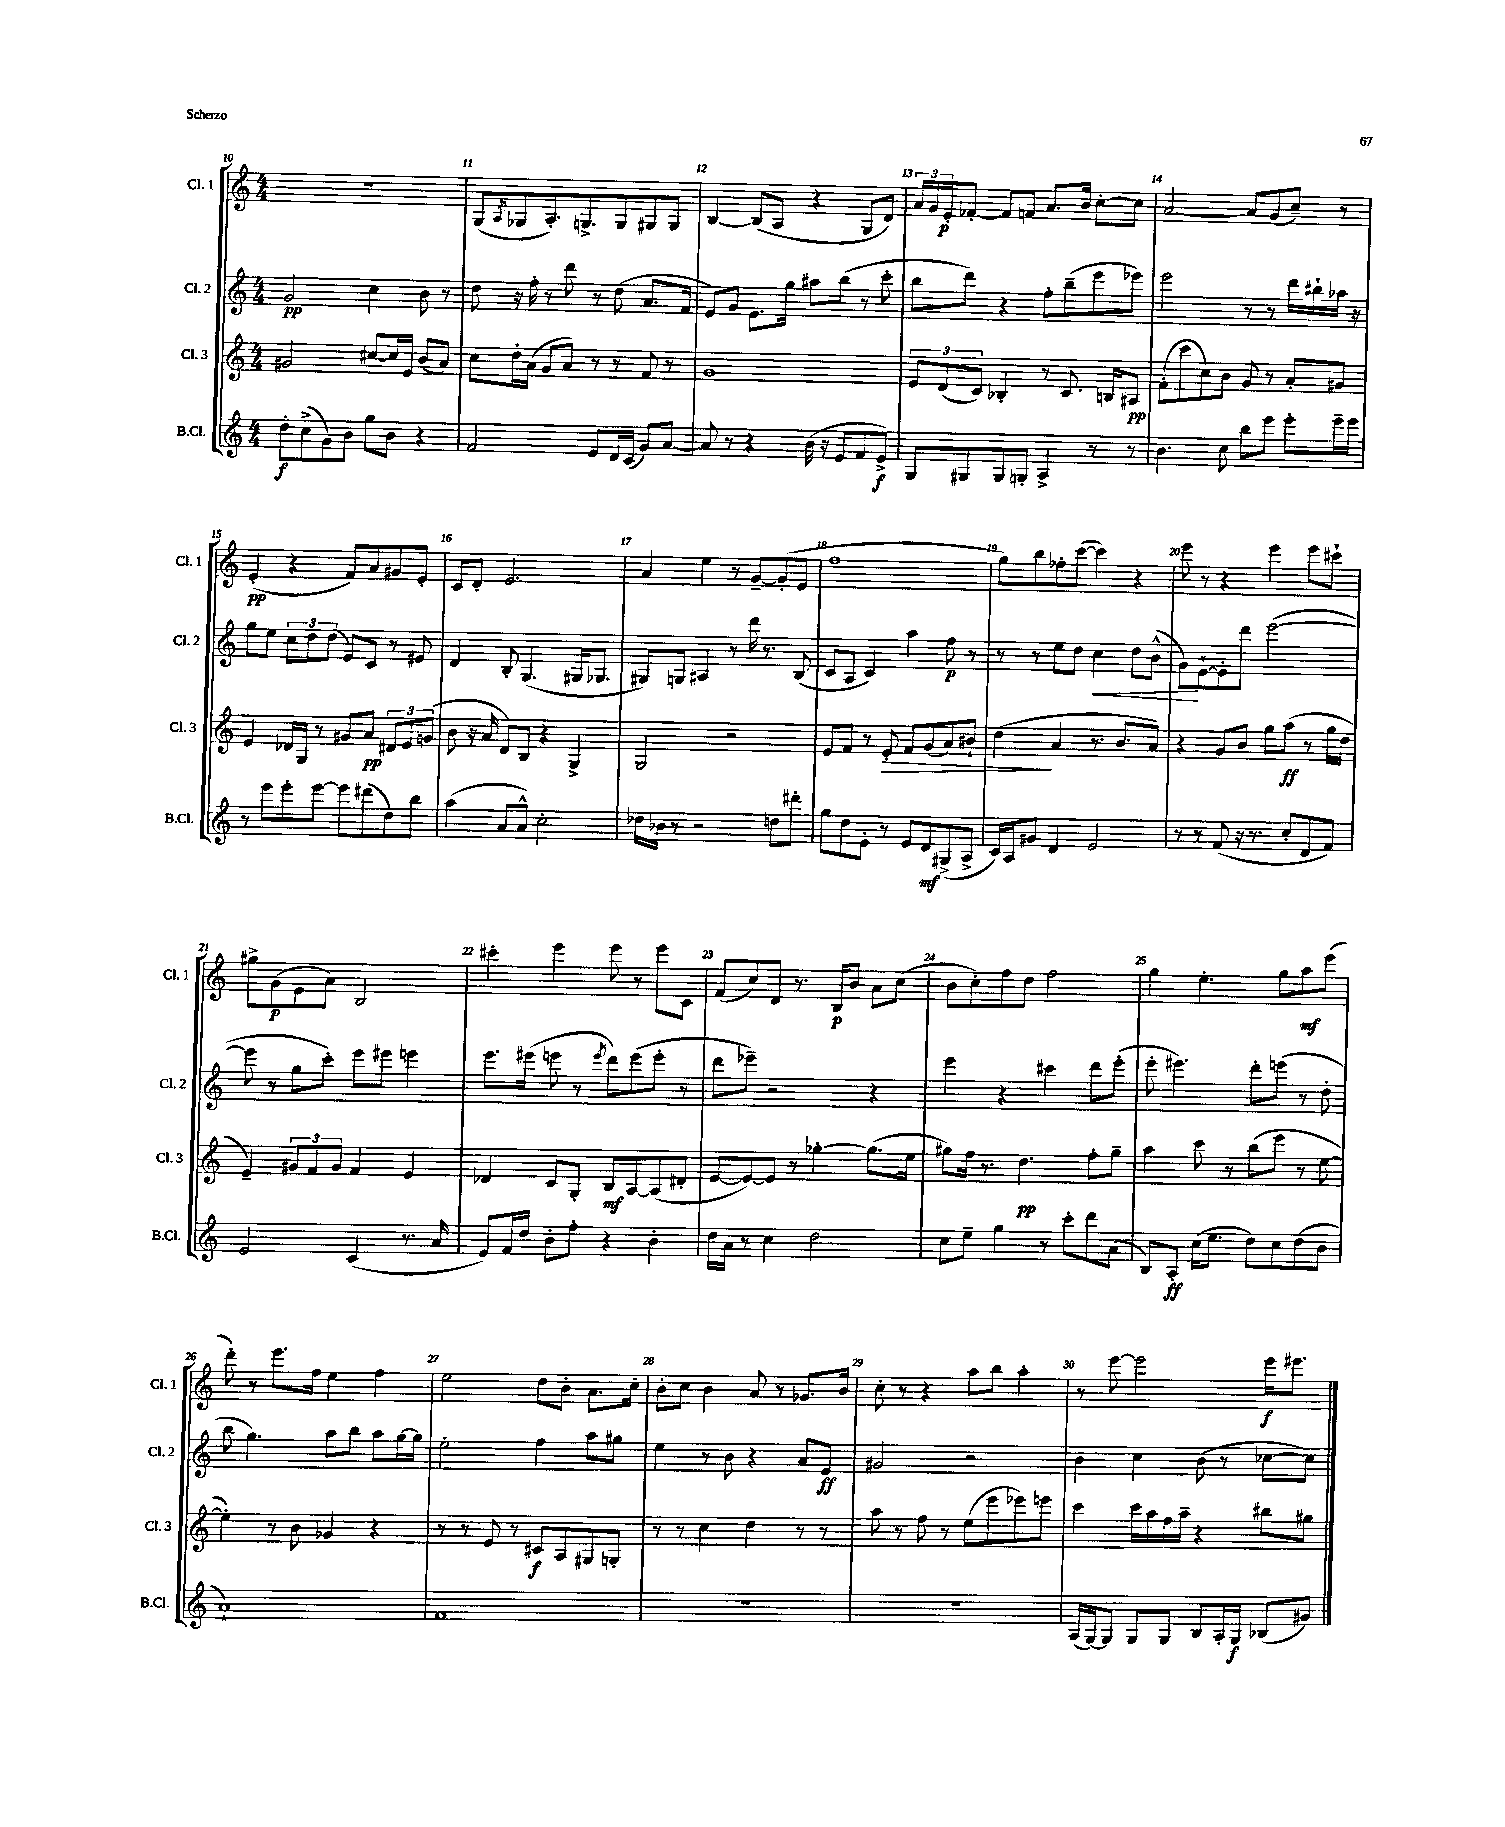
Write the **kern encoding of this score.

**kern	**kern	**kern	**kern
*staff4	*staff3	*staff2	*staff1
*clefG2	*clefG2	*clefG2	*clefG2
*k[]	*k[]	*k[]	*k[]
*M4/4	*M4/4	*M4/4	*M4/4
8dd'\L	2g#/	2g/	1r
(8cc^\	.	.	.
8g\)	.	.	.
8b\J	.	.	.
8gg\L	[8cc#/L	4cc\	.
8b\J	16cc#/]L	.	.
.	16e/JJ	.	.
4r	(8b/L	8b\	.
.	8a/J)	8r	.
=	=	=	=
2f/	8cc\L	8dd\	(8G/L
.	.	.	8qA/
.	16dd'\L	16r	8G-/
.	(16a\JJ	16ff'\	.
.	8g/L	8r	8.A'/)
.	8a/J)	8ddd\	.
.	.	.	8.G^/
8e/L	8r	8r	.
16d/L	8r	(8dd\	8G/
(16c/JJ	.	.	.
8g/L)	8f/	8.a/L	8G#/
[8a/J	8r	.	8G#/J
.	.	16f/Jk	.
=	=	=	=
8a/]	1g	8e/L)	[4B/
8r	.	8g/J	.
4r	.	8.e\L	(8B/]L
.	.	.	8A/J
.	.	16gg\Jk	.
(16b\	.	8aa#\L	4r
16r	.	.	.
8e/L	.	(8bb\J	.
8f/	.	8r	8G/L
8e^/J)	.	8ccc'\	8d/J)
=	=	=	=
8G/L	12e/L	8bb\L	24a/LL
.	.	.	24g/
.	(12d/	.	24e'/J
8G#/	.	8ddd\J)	[8f-'/J
.	12c/J)	.	.
8G#/	4B-'/	4r	8f-/]L
8G'/J	.	.	8f/J
4A^/	8r	8ff'\L	8.a/L
.	8.c/	(8bb~\	.
.	.	.	16b/Jk
8r	.	8eee\	[8cc'\L
.	16B/LK	.	.
8r	8A#/J	8eee-\J)	8cc\]J
=	=	=	=
4.b\	(8f'\L	2eee\	[2a/
.	8ccc\	.	.
.	8cc\)	.	.
8cc\	8b\J	.	.
8bb\L	8g/	8r	8a/]L
8eee\J	8r	8r	(8g/
8eee'\L	8a'/L	16ddd\LL	8cc~/J)
.	.	16bb#`\	.
16eee~\L	8g#/J	16aa-\JJ	8r
16eee\JJ	.	16r	.
=	=	=	=
8r	4e/	8gg\L	(4e'/
8eee\L	.	8ee\J	.
8eee'\	16d-/LL	12cc\L	4r
.	16G/JJ	.	.
.	.	12dd\	.
[8eee\J	8r	.	.
.	.	(12dd\J	.
8eee\]L	8g#/L	8e/L)	8f/L)
(8ddd#\	8a/J	8c/J	8a/
8dd\)	12d#/L	8r	8g#/
.	12e/	.	.
8bb\J	.	8e#/	8e'/J
.	(12g/J	.	.
=	=	=	=
(4aa\	8b\	4d/	8c/L
.	16r	.	8d'/J
.	16a/	.	.
8a/L	8d/L)	8B'/	2.e/
8a^^/J)	8B/J	(4.G/	.
2cc'\	4r	.	.
.	4G^/	16G#/LK	.
.	.	8.G-/J	.
=	=	=	=
16dd-\LL	2G/	8G#/L)	4a/
16b-\JJ	.	.	.
8r	.	8G/J	.
2r	.	4A#/	4ee\
.	2r	8r	8r
.	.	16ddd\	[8g~/L
.	.	8.r	.
8dd\L	.	.	(8g'/]
8ddd#'\J	.	(8B/	8e/J
=	=	=	=
8gg\L	8e/L	8c/L	1ff
8dd\	8f/J	8A/J	.
8e'\J	8r	4c/)	.
8r	8e'/	.	.
8e/L	8f/L	4aa\	.
8d/	(8g/	.	.
(8G#^/	8a/)	8ff\	.
8A^/J	8b#`/J	8r	.
=	=	=	=
16c/LL)	(4dd\	8r	8gg\L)
16A/J	.	.	.
8g#/J	.	8r	8bb\
4d/	4a/	8ee\L	8ff-'\
.	.	8dd\J	([8ccc\J
2e/	8.r	4cc\	4ccc\])
.	8.b/L	.	.
.	.	8dd\L	4r
.	8a/J)	(8b^^\J	.
=	=	=	=
8r	4r	8g\L)	8eee\
8r	.	[8e`\	8r
(8f/	8g/L	8e'\]	4r
16r	8b/J	8ddd\J	.
8.r	.	.	.
.	8gg\L	([2eee\	4eee\
8cc'/L	(8aa\J	.	.
8d/	8r	.	8eee\L
8f/J)	16gg\LL	.	8ccc#`\J
.	16dd\JJ	.	.
=	=	=	=
2e/	4e~/)	8eee\]	8gg#^\L
.	.	8r	(8g\
.	12g#/L	8gg\L	8e\
.	12f/	.	.
.	.	8ccc'\J)	8a\J)
.	12g#/J	.	.
(4c/	4f/	8eee\L	2B/
.	.	8eee#\J	.
8.r	4e/	4eee\	.
16a/	.	.	.
=	=	=	=
8e/L)	4d-/	8.eee\L	4ccc#'\
16f/L	.	.	.
16dd/JJ	.	(16eee#\Jk	.
8b'\L	8c/L	8eee\	4eee\
8ff'\J	8G'/J	8r	.
.	.	8qeee/	.
4r	8B/L	8ddd\L)	8eee\
.	[8A/	(8eee\	8r
4b'\	(8A/]	8eee'\J	8eee\L
.	8d#'/J	8r	8c\J
=	=	=	=
16dd\LL	[8e/L	8ddd\L	(8f/L
16a\JJ	.	.	.
8r	8e/_)	8eee-~\J)	8cc/)
4cc\	8e/]J	2r	8d/J
.	8r	.	8.r
2dd\	[4gg-'\	.	.
.	.	.	16B/LK
.	.	.	8b/J
.	(8.gg-\]L	4r	8a\L
.	.	.	(8cc\J
.	16ee\Jk	.	.
=	=	=	=
8cc\L	8gg#\L)	4eee\	8b\L
8ee~\J	16ff\Jk	.	8cc'\)
.	8.r	.	.
4gg\	.	4r	8ff\
.	4.dd\	.	8dd\J
8r	.	4ccc#\	2ff\
8ccc'\L	.	.	.
8ddd\	8ff'\L	8ddd\L	.
(8a\J	8gg#~\J	(8eee'\J	.
=	=	=	=
8B/L)	4aa\	8eee'\	4gg\
8A'/J	.	4.eee#\)	.
(16cc\LK	8ccc\	.	4.ee'\
8.ee\J	.	.	.
.	8r	.	.
8dd\L)	(8bb\L	8ddd'\L	.
8cc\	8eee\J	(8eee\J	8gg\L
(8dd\	8r	8r	8aa\
8b\J	[8ee\	8dd'\	(8eee\J
=	=	=	=
1a`)	4ee'\])	8bb\	8ddd'\)
.	.	4.gg\)	8r
.	8r	.	8.eee\L
.	8b\	.	.
.	.	.	16ff\Jk
.	4g-/	8aa\L	4ee\
.	.	8bb\J	.
.	4r	8aa\L	4ff\
.	.	[16gg\L	.
.	.	16gg\]JJ	.
=	=	=	=
1f	8r	2ee'\	2ee\
.	8r	.	.
.	8e/	.	.
.	8r	.	.
.	8c#/L	4ff\	8dd\L
.	8A/	.	8b'\J
.	8G#/	8aa\L	8.a\L
.	8G'/J	8gg#\J	.
.	.	.	16cc'\Jk
=	=	=	=
1r	8r	4ee\	8b'\L
.	8r	.	8cc\J
.	4cc\	8r	4b\
.	.	8b\	.
.	4dd\	4r	8a/
.	.	.	8r
.	8r	8a/L	8.g-/L
.	8r	8e/J	.
.	.	.	16b/Jk
=	=	=	=
1r	8aa\	2g#/	8cc'\
.	8r	.	8r
.	8ff\	.	4r
.	8r	.	.
.	(8ee\L	2r	8aa\L
.	8eee\	.	8bb\J
.	8eee-\)	.	4aa'\
.	8eee\J	.	.
=	=	=	=
(16A/LL	4ccc\	4b\	8r
[16G/J)	.	.	.
8G/]J	.	.	[8eee\
8G/L	16ccc\LL	4cc\	2eee\]
.	16aa\	.	.
8G/J	16ff\	.	.
.	16aa~\JJ	.	.
8B/L	4r	(8b\	.
16A'/L	.	8r	.
16G/JJ	.	.	.
(8B-/L	8bb#\L	[8cc-\L	16eee\LK
.	.	.	8.eee#\J
8g#/J)	8gg#\J	8cc-\]J)	.
==	==	==	==
*-	*-	*-	*-
